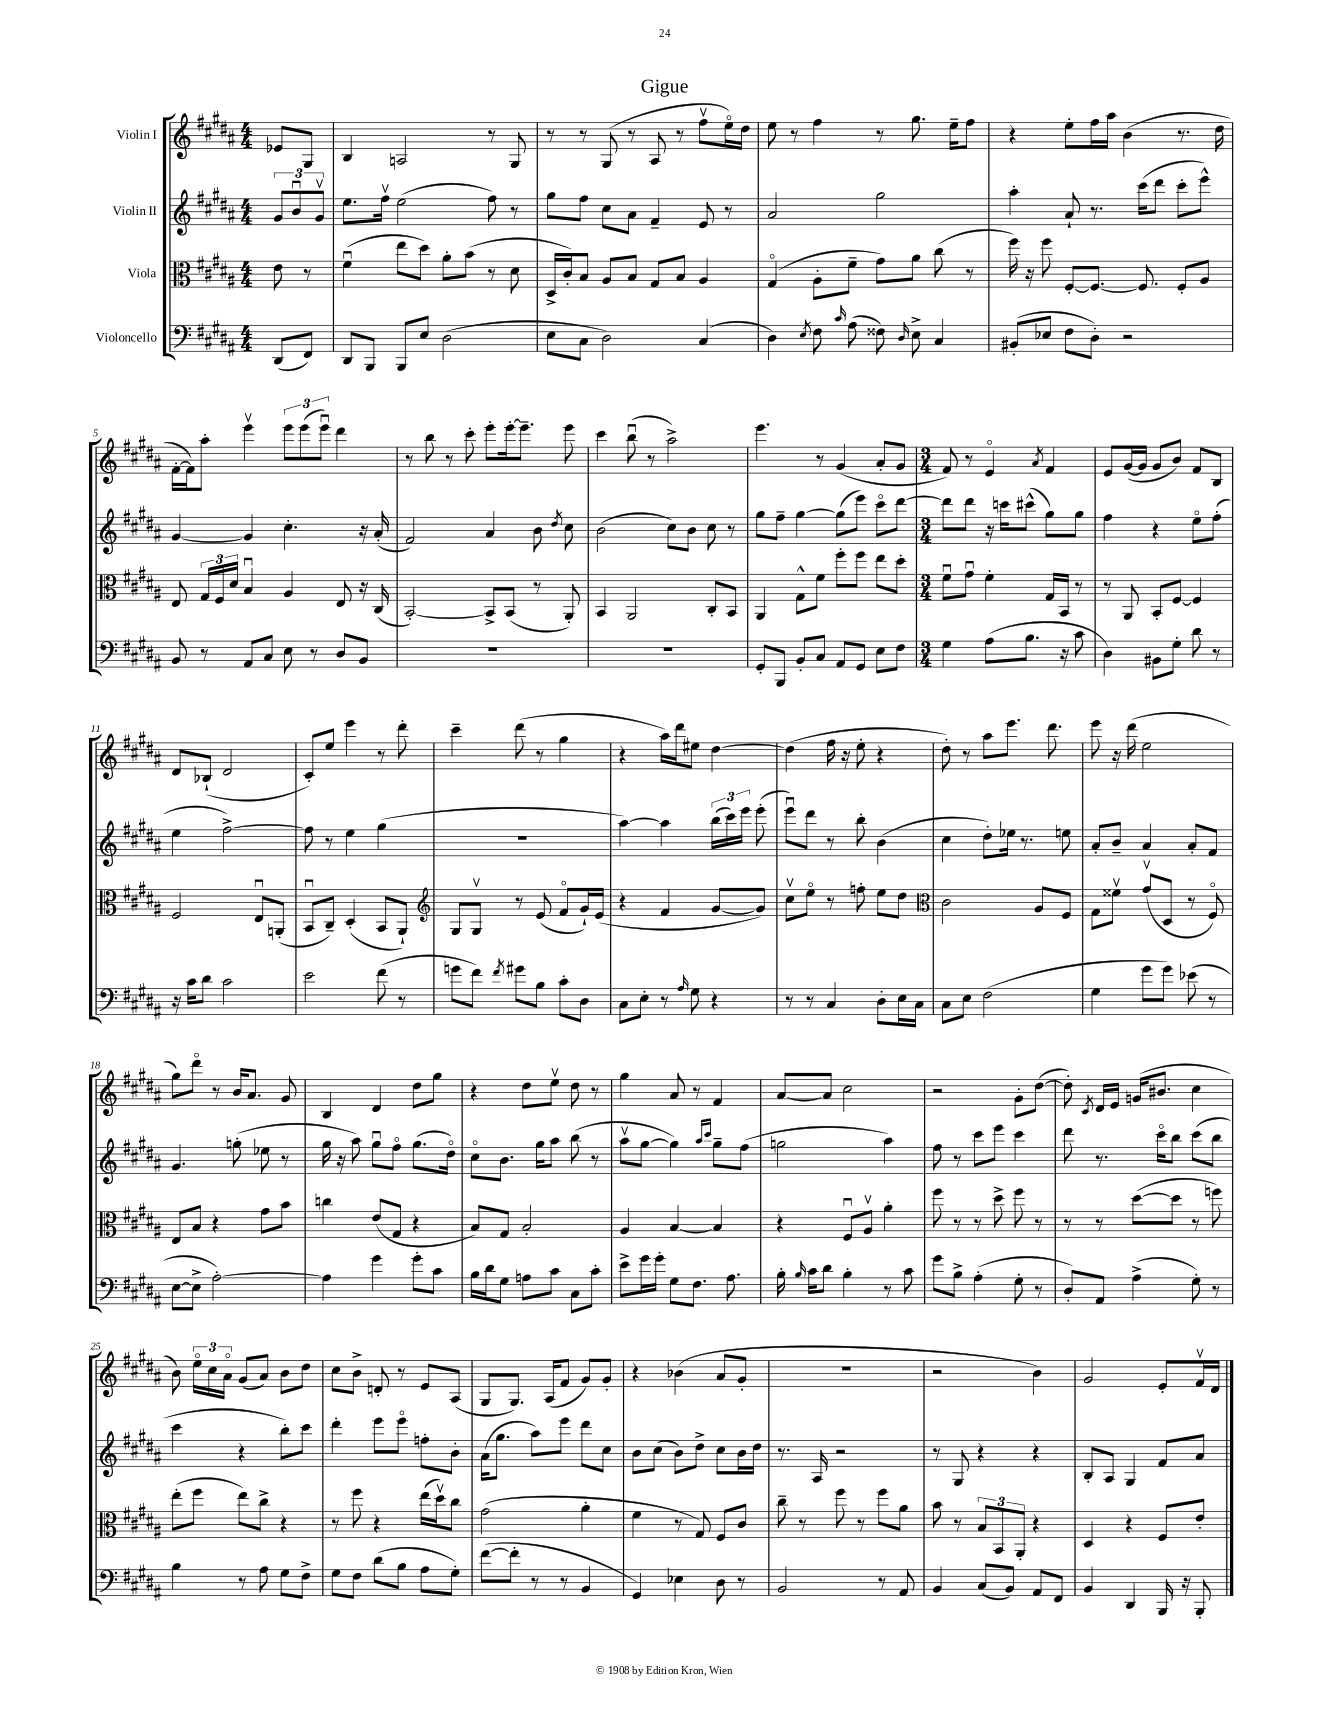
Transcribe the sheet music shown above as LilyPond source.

\header { title = "Gigue" }
<<
\new StaffGroup <<
\new Staff = "s0" \with { instrumentName = "Violin I" } {
    \clef treble \key b \major \numericTimeSignature \time 4/4 \partial 4
    \autoBeamOff ees'8[ gis8] |
    b4 a2 r8 gis8 |
    r8 r8 gis8( r8 ais8 r8 fis''8[\upbow e''16\flageolet) dis''16] |
    e''8 r8 fis''4 r8 gis''8. e''16[-- fis''8] |
    r4 e''8[-. fis''16 ais''16] b'4( r8. dis''16 |
    fis'16[~-. fis'16) ais''8]-. e'''4\upbow \tuplet 3/2 { e'''8[ e'''8( e'''8]\downbow) } dis'''4 |
    r8 b''8 r8 cis'''8-. e'''8[-. e'''16~-. e'''8.]-- e'''8 |
    cis'''4 b''8\downbow( r8 ais''2->) |
    e'''4. r8 gis'4( ais'8[-. gis'8] |
    \numericTimeSignature \time 3/4 fis'8) r8 e'4\flageolet \acciaccatura { ais'8 } fis'4 |
    e'8[ gis'16~( gis'16] gis'8[ b'8]) fis'8[ b8] |
    dis'8[ bes8]-!( dis'2 |
    cis'8[-.) e''8] e'''4 r8 dis'''8-. |
    cis'''4-- dis'''8( r8 gis''4 |
    r4 ais''16[) dis'''16 eis''8] dis''4~ |
    dis''4( fis''16 r16 e''8-. r4 |
    dis''8-.) r8 ais''8[ e'''8.] dis'''8. |
    e'''8 r16 dis'''16( e''2 |
    gis''8[) dis'''8]\flageolet r8 b'16[ ais'8.] gis'8 |
    b4 dis'4 dis''8[ gis''8] |
    r4 dis''8[ e''8]\upbow dis''8 r8 |
    gis''4 ais'8 r8 fis'4 |
    ais'8[~ ais'8] cis''2 |
    r2 gis'8[-. dis''8]~( |
    dis''8-.) \acciaccatura { cis'8 } dis'16[ e'16] g'16[( bis'8.] cis''4 |
    b'8) \tuplet 3/2 { e''16[\flageolet cis''16 ais'16]\flageolet } gis'8[( ais'8]) b'8[ dis''8] |
    cis''8[ b'8]-> d'8-. r8 e'8[ ais8]( |
    gis8[ gis8.]) ais16[( fis'8] gis'8[) gis'8]-. |
    r4 bes'4( ais'8[ gis'8]-. |
    R2. |
    r2 b'4) |
    gis'2 e'8[-. fis'16\upbow dis'16] \bar "|." |
}
\new Staff = "s1" \with { instrumentName = "Violin II" } {
    \clef treble \key b \major \numericTimeSignature \time 4/4 \partial 4
    \autoBeamOff \tuplet 3/2 { gis'8[ b'8\downbow gis'8]\upbow } |
    e''8.[ fis''16]\upbow e''2( fis''8) r8 |
    gis''8[ fis''8] cis''8[ ais'8] fis'4-- e'8 r8 |
    ais'2 gis''2 |
    ais''4-. ais'8-! r8. cis'''16[( dis'''8] cis'''8[-. e'''8]-^) |
    gis'4~ gis'4 cis''4.-. r16 ais'16-.( |
    fis'2) ais'4 b'8 \acciaccatura { dis''8 } cis''8 |
    b'2( cis''8[) b'8] cis''8 r8 |
    gis''8[ fis''8]-- gis''4~ gis''8[( e'''8]) cis'''8[\flageolet dis'''8]~ |
    \numericTimeSignature \time 3/4 dis'''8[ dis'''8] r16 c'''16[ cis'''8]-^( gis''8[) gis''8] |
    fis''4 r4 e''8[\flageolet fis''8]-.( |
    e''4 fis''2~->) |
    fis''8 r8 e''4 gis''4( |
    R2. |
    ais''4~) ais''4 \tuplet 3/2 { b''16[( cis'''16) e'''16] } e'''8-.( |
    e'''8[\downbow) dis'''8] r8 b''8-. b'4( |
    cis''4 dis''8[-.) ees''16] r8. e''8 |
    ais'8[-. b'8]-- ais'4 ais'8[-. fis'8] |
    gis'4. g''8-.( ees''8 r8 |
    gis''16 r16 ais''8) gis''8[\downbow fis''8]\flageolet gis''8.[( dis''16]\flageolet) |
    cis''8[\flageolet b'8.] gis''16[ ais''8] b''8( r8 |
    ais''8[\upbow gis''8]~ gis''4) \grace { ais''16[ cis'''16] } gis''8[-- fis''8]( |
    g''2 ais''4) |
    fis''8 r8 cis'''8[ e'''8] cis'''4 |
    dis'''8 r8. cis'''16[\flageolet b''8] cis'''8[( b''8] |
    cis'''4 r4 b''8[-.) cis'''8] |
    dis'''4-. e'''8[ e'''8]\flageolet f''8[-. b'8]-. |
    ais'16[( gis''8.] ais''8[) e'''8] dis'''8[ cis''8] |
    b'8[ cis''8]( b'8[) dis''8]-> cis''8[ b'16 dis''16] |
    r8. ais16 r2 |
    r8 gis8 r4 r4 |
    b8[-. ais8] gis4 fis'8[ ais'8] \bar "|." |
}
\new Staff = "s2" \with { instrumentName = "Viola" } {
    \clef alto \key b \major \numericTimeSignature \time 4/4 \partial 4
    \autoBeamOff e'8 r8 |
    fis'4\downbow( e''8[ dis''8]) ais'8[-. b'8]( r8 dis'8 |
    dis16[-> cis'16-.) b8] ais8[ b8] gis8[ b8] ais4 |
    gis4\flageolet( ais8[-. fis'8]-- gis'8[) ais'8] cis''8( r8 |
    fis''16) r16 fis''8 fis8[~-. fis8.]~ fis8. fis8[-. ais8] |
    e8 \tuplet 3/2 { gis16[ fis16 dis'16] } b4\downbow ais4 e8 r16 cis16( |
    b,2~-.) b,8[-> b,8]( r8 ais,8-.) |
    b,4 ais,2 cis8[-. b,8] |
    ais,4 gis8[-^ fis'8] fis''8[-. fis''8] e''8[ dis''8]-. |
    \numericTimeSignature \time 3/4 fis'8[\downbow gis'8]\downbow fis'4-. gis16[ b,16] r8 |
    r8 ais,8 b,8[-. fis8]~ fis4 |
    fis2 e8[\downbow a,8]-.( |
    b,8[\downbow cis8]--) dis4-.( b,8[ ais,8]-!) |
    \clef treble gis8[ gis8]\upbow r8 e'8( fis'8[\flageolet gis'16-!) e'16]( |
    r4 fis'4 gis'8[~ gis'8]) |
    cis''8[\upbow e''8]\flageolet r8 f''8-. e''8[ dis''8] |
    \clef alto cis'2 ais8[ fis8] |
    gis8[ fisis'8]\upbow gis'8[\upbow( dis8] r8 fis8\flageolet) |
    e8[ b8] r4 gis'8[ b'8] |
    c''4 e'8[( gis8] r4 |
    b8[) gis8] b2-. |
    ais4 b4~ b4 |
    r4 fis8[\downbow ais8]\upbow ais'4-. |
    fis''8 r8 r8 dis''8-> fis''8 r8 |
    r8 r8 dis''8[~( dis''8] r8 f''8) |
    e''8[-.( fis''8] e''8[) cis''8]-> r4 |
    r8 fis''8 r4 e''16[( dis''16\upbow) cis''8] |
    gis'2( ais'4-. |
    fis'4 r8 gis8) fis8[ cis'8] |
    cis''8-- r8 fis''8 r8 fis''8[ ais'8] |
    b'8 r8 \tuplet 3/2 { b8[ b,8 ais,8]-. } r4 |
    dis4 r4 fis8[ e'8]-. \bar "|." |
}
\new Staff = "s3" \with { instrumentName = "Violoncello" } {
    \clef bass \key b \major \numericTimeSignature \time 4/4 \partial 4
    \autoBeamOff dis,8[( fis,8]) |
    dis,8[ b,,8] b,,8[ e8] dis2( |
    e8[ cis8] dis2) cis4( |
    dis4) \acciaccatura { e8 } fis8 \grace { cis'16 } ais8( fisis8) \grace { dis16 } e8-> cis4 |
    bis,8[-.( ees8] fis8[ dis8]-.) r2 |
    b,8 r8 ais,8[ cis8] e8 r8 dis8[ b,8] |
    R1 |
    R1 |
    gis,8[-. b,,8] b,8[-. cis8] ais,8[ gis,8] e8[ fis8] |
    \numericTimeSignature \time 3/4 gis4 ais8[( b8.] r16 cis'8 |
    dis4) bis,8[ gis8]-. dis'8 r8 |
    r16 cis'16[ dis'8] cis'2 |
    e'2 fis'8( r8 |
    g'8[ fis'8]) \acciaccatura { fis'8 } gis'8[ b8] cis'8[-. dis8] |
    cis8[ e8]-. r8 \grace { ais16 } gis8 r4 |
    r8 r8 cis4 dis8[-. e16 cis16] |
    cis8[ e8] fis2( |
    gis4 gis'8[ gis'8]) ees'8( r8 |
    e8[~ e8]-> ais2~-.) |
    ais4 gis'4 gis'8[-. cis'8] |
    b16[ dis'16 gis8] a8[ cis'8] cis8[ cis'8]-. |
    e'8[-> gis'16 gis'16]-. gis8[ fis8.] ais8. |
    b16-. \grace { b16 } cis'16[ dis'8] b4-. r8 cis'8 |
    gis'8[ b8]-> ais4-.( gis8-. r8 |
    dis8[-.) ais,8] ais4->( gis8-.) r8 |
    b4 r8 ais8 gis8[ fis8]-> |
    gis8[ fis8] dis'8[( b8] ais8[ gis8]-.) |
    fis'8[~( fis'8]-. r8 r8 b,4 |
    gis,4) ees4 dis8 r8 |
    b,2 r8 ais,8 |
    b,4 cis8[( b,8]) ais,8[ fis,8] |
    b,4 dis,4 b,,16 r16 b,,8-. \bar "|." |
}
>>
>>
